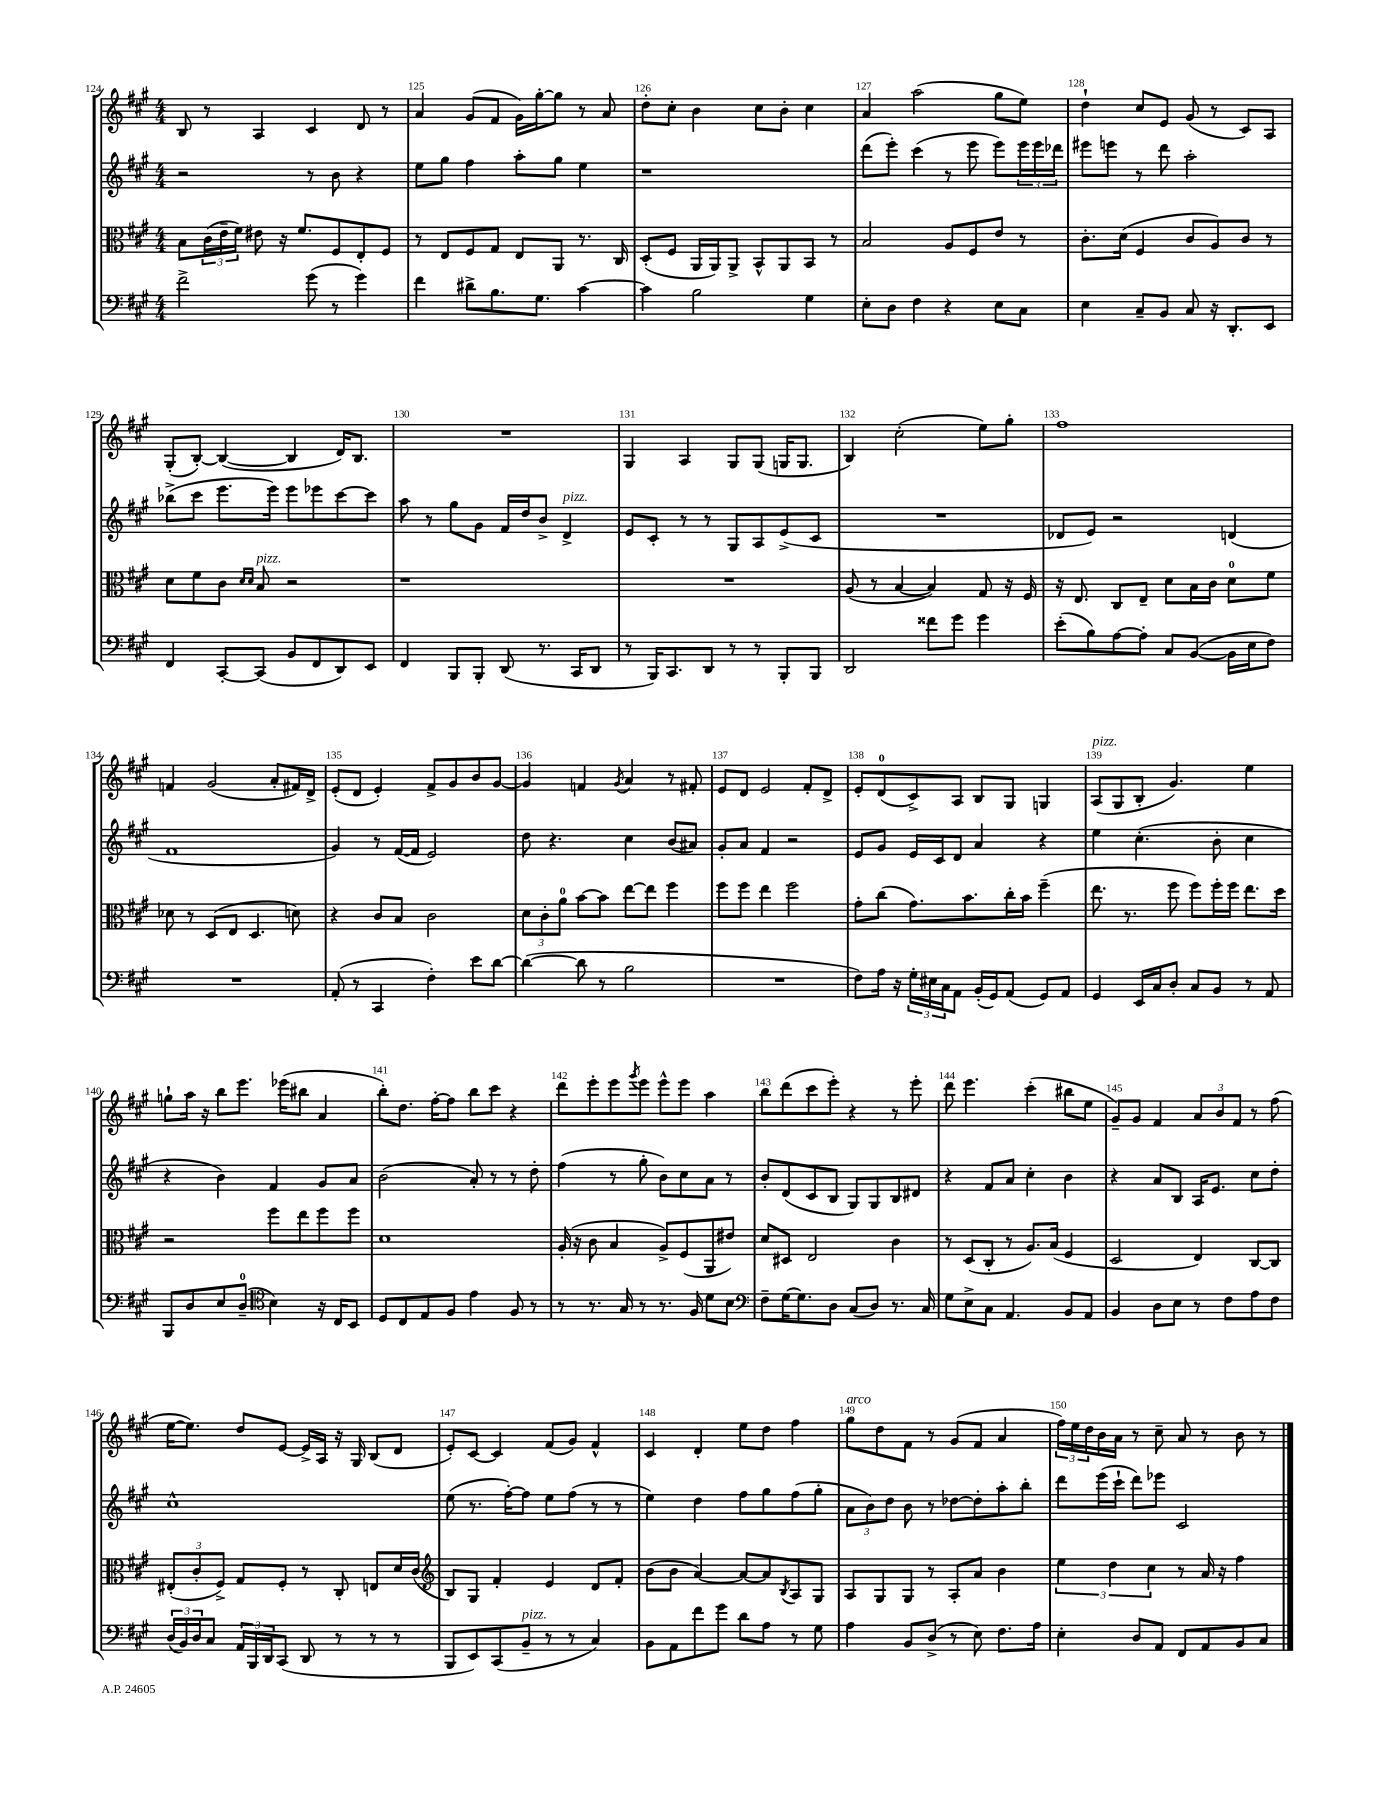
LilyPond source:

<<
\new StaffGroup <<
\new Staff = "s0" {
    \clef treble \key a \major \numericTimeSignature \time 4/4
    b8 r8 a4 cis'4 d'8 r8 |
    a'4 gis'8( fis'8 gis'16) gis''16~-. gis''8 r8 a'8 |
    d''8-. cis''8-. b'4 cis''8 b'8-. cis''4 |
    a'4 a''2( gis''8 e''8) |
    d''4-! cis''8 e'8 gis'8( r8 cis'8) a8 |
    gis8-.( b8~-.) b4~( b4 d'16) b8. |
    R1 |
    gis4 a4 gis8 gis8( g16 g8. |
    b4) cis''2-.( e''8) gis''8-. |
    fis''1 |
    f'4 gis'2( a'8-. fis'16) d'16-> |
    e'8-.( d'8 e'4-.) fis'8-> gis'8 b'8 gis'8~ |
    gis'4 f'4 \acciaccatura { gis'8 } a'4 r8 fis'8-. |
    e'8 d'8 e'2 fis'8-. d'8-> |
    e'8-. d'8-0( cis'8->) a8 b8 gis8 g4 |
    a8^\markup { \italic "pizz." }( gis8 b8-. gis'4.) e''4 |
    g''8-! a''16 r16 b''8 e'''8. ees'''16( bis''8 a'4 |
    b''8-.) d''8. fis''16~-. fis''8 b''8 cis'''8 r4 |
    d'''8 e'''8-. e'''8 \acciaccatura { gis'''8 } e'''8 e'''8-^ e'''8 a''4 |
    b''8 d'''8( cis'''8 e'''8-.) r4 r8 e'''8-. |
    d'''8 e'''4. cis'''4-.( bis''8 e''8 |
    gis'8--) gis'8 fis'4 \tuplet 3/2 { a'8 b'8 fis'8 } r8 fis''8( |
    e''16~ e''8.) d''8 e'8~ e'16-> a16 r16 gis16 b8( d'8 |
    e'8-.) cis'8~ cis'4 fis'8( gis'8) fis'4-^ |
    cis'4 d'4-. e''8 d''8 fis''4 |
    gis''8^\markup { \italic "arco" } d''8 fis'8 r8 gis'8( fis'8 a'4 |
    \tuplet 3/2 { fis''16) e''16 d''16 } b'16 a'16 r8 cis''8-- a'8 r8 b'8 r8 \bar "|." |
}
\new Staff = "s1" {
    \clef treble \key a \major \numericTimeSignature \time 4/4
    r2 r8 b'8 r4 |
    e''8 gis''8 fis''4 a''8-. gis''8 e''4 |
    r1 |
    d'''8( e'''8-.) cis'''4( r8 e'''8 e'''8) \tuplet 3/2 { e'''16 e'''16 des'''16 } |
    eis'''8 e'''8 r8 d'''8 a''2-. |
    bes''8->( cis'''8 e'''8. e'''16) e'''8 ees'''8 cis'''8~ cis'''8 |
    a''8 r8 gis''8 gis'8 fis'16 d''16 b'8-> d'4->^\markup { \italic "pizz." } |
    e'8 cis'8-. r8 r8 gis8 a8 e'8->( cis'8 |
    R1 |
    des'8 e'8) r2 d'4( |
    fis'1 |
    gis'4) r8 fis'16~( fis'16 e'2) |
    d''8 r4. cis''4 b'8( ais'8) |
    gis'8-. a'8 fis'4 r2 |
    e'8 gis'8 e'16 cis'16 d'8 a'4 r4 |
    e''4 cis''4.-.( b'8-. cis''4 |
    r4 b'4) fis'4 gis'8 a'8 |
    b'2( a'8-.) r8 r8 d''8-. |
    fis''4( r8 gis''8-. b'8) cis''8 a'8 r8 |
    b'8-. d'8( cis'8 b8 gis8) gis8 b8 dis'8 |
    r4 fis'8 a'8 cis''4-. b'4 |
    r4 a'8 b8 a16 e'8. cis''8 d''8-. |
    cis''1-^ |
    e''8( r8. fis''16~-.) fis''8 e''8 fis''8( r8 r8 |
    e''4) d''4 fis''8 gis''8 fis''8( gis''8-. |
    \tuplet 3/2 { a'8 b'8) d''8 } b'8 r8 des''8~ des''8-. a''8-. b''8-. |
    d'''8 e'''16( cis'''16-! d'''8) ees'''8 cis'2 \bar "|." |
}
\new Staff = "s2" {
    \clef alto \key a \major \numericTimeSignature \time 4/4
    b8 \tuplet 3/2 { cis'16( e'16-- fis'16) } eis'8 r16 fis'8. fis8 e8-. fis8 |
    r8 e8 fis8 gis8 e8 a,8 r8. cis16 |
    d8-.( fis8 a,16 a,16) a,8-> b,8-^ a,8 b,8 r8 |
    b2 a8 fis8 e'8 r8 |
    cis'8.-. d'16( fis4 cis'8 a8) cis'8 r8 |
    d'8 fis'8 cis'8 \grace { d'16 d'16 } b8^\markup { \italic "pizz." } r2 |
    r1 |
    R1 |
    a8( r8 b4~ b4) gis8 r16 fis16 |
    r16 e8. cis8 e8-- d'8 b16 cis'16 d'8-0 fis'8 |
    des'8 r8 d8( e8 d4. d'8) |
    r4 cis'8 b8 cis'2 |
    \tuplet 3/2 { d'8 cis'8-. a'8-0 } b'8~ b'8 e''8~ e''8 fis''4 |
    fis''8 fis''8 e''4 fis''2 |
    gis'8-. cis''8( gis'8.) b'8. cis''16-. b'16 fis''4--( |
    e''8. r8. fis''8 fis''8) fis''16-. fis''16 e''8. d''16 |
    r2 fis''8 e''8 fis''8 fis''8 |
    d'1 |
    a16-.( r16 cis'8 b4 a8->) fis8( a,8 eis'8) |
    d'8 dis8 e2 cis'4 |
    r8 d8( cis8-. r8 a8.) b16( fis4 |
    d2 e4) cis8~ cis8 |
    \tuplet 3/2 { eis8-.( cis'8-. fis8->) } gis8 fis8-. r8 cis8-. e8 d'16 cis'16( |
    \clef treble b8) gis8 fis'4-. e'4 d'8 fis'8-. |
    b'8( b'8 a'4~) a'8~ a'8 \acciaccatura { b8 } a8 gis8 |
    a8 gis8 gis8 r8 a8-. a'8 b'4 |
    \tuplet 3/2 { e''4 d''4 cis''4 } r8 a'16 r16 fis''4 \bar "|." |
}
\new Staff = "s3" {
    \clef bass \key a \major \numericTimeSignature \time 4/4
    fis'2-> gis'8( r8 gis'4) |
    fis'4 dis'8-> b8. gis8. cis'4~ |
    cis'4 b2 gis4 |
    e8-. d8 fis4 r4 e8 cis8 |
    e4 cis8-- b,8 cis8 r16 d,8.-. e,8 |
    fis,4 cis,8~-. cis,8( b,8 fis,8 d,8) e,8 |
    fis,4 b,,8 b,,8-. d,8( r8. cis,16 d,8 |
    r8 b,,16) cis,8. d,8 r8 r8 b,,8-. b,,8 |
    d,2 fisis'8 gis'8 gis'4 |
    e'8-.( b8) a8~ a8-. cis8 b,8~( b,16 e16 fis8) |
    R1 |
    a,8-.( r8 cis,4 fis4-.) e'8 d'8~ |
    d'4~( d'8 r8 b2 |
    R1 |
    fis8) a16 r16 \tuplet 3/2 { gis16-. eis16 cis16 } a,8 b,16-.( gis,16) a,8( gis,8) a,8 |
    gis,4 e,16 cis16 d8-. cis8 b,8 r8 a,8 |
    b,,8 d8 e8 d8-0--( \clef tenor b4) r16 cis16 b,8 |
    d8 cis8 e8 fis8 e'4 fis8 r8 |
    r8 r8. gis16 r8 r8. fis16 d'8 b8 |
    \clef bass fis8-- gis16~ gis8. d8 cis8( d8) r8. cis16 |
    gis8 e8-> cis8 a,4. b,8 a,8 |
    b,4 d8 e8 r8 fis8 a8 fis8 |
    \tuplet 3/2 { d16( b,16) d16 } cis8 \tuplet 3/2 { a,16 b,,16 d,16 } cis,8( d,8 r8 r8 r8 |
    b,,8 e,8) cis,8( b,8--^\markup { \italic "pizz." } r8 r8 cis4) |
    b,8 a,8 fis'8 gis'8 d'8 a8 r8 gis8 |
    a4 b,8 d8->( r8 e8) fis8. a16 |
    e4-. d8 a,8 fis,8 a,8 b,8 cis8 \bar "|." |
}
>>
>>
\layout { \context { \Score currentBarNumber = #124 \override BarNumber.break-visibility = ##(#f #t #t) barNumberVisibility = #all-bar-numbers-visible } }
